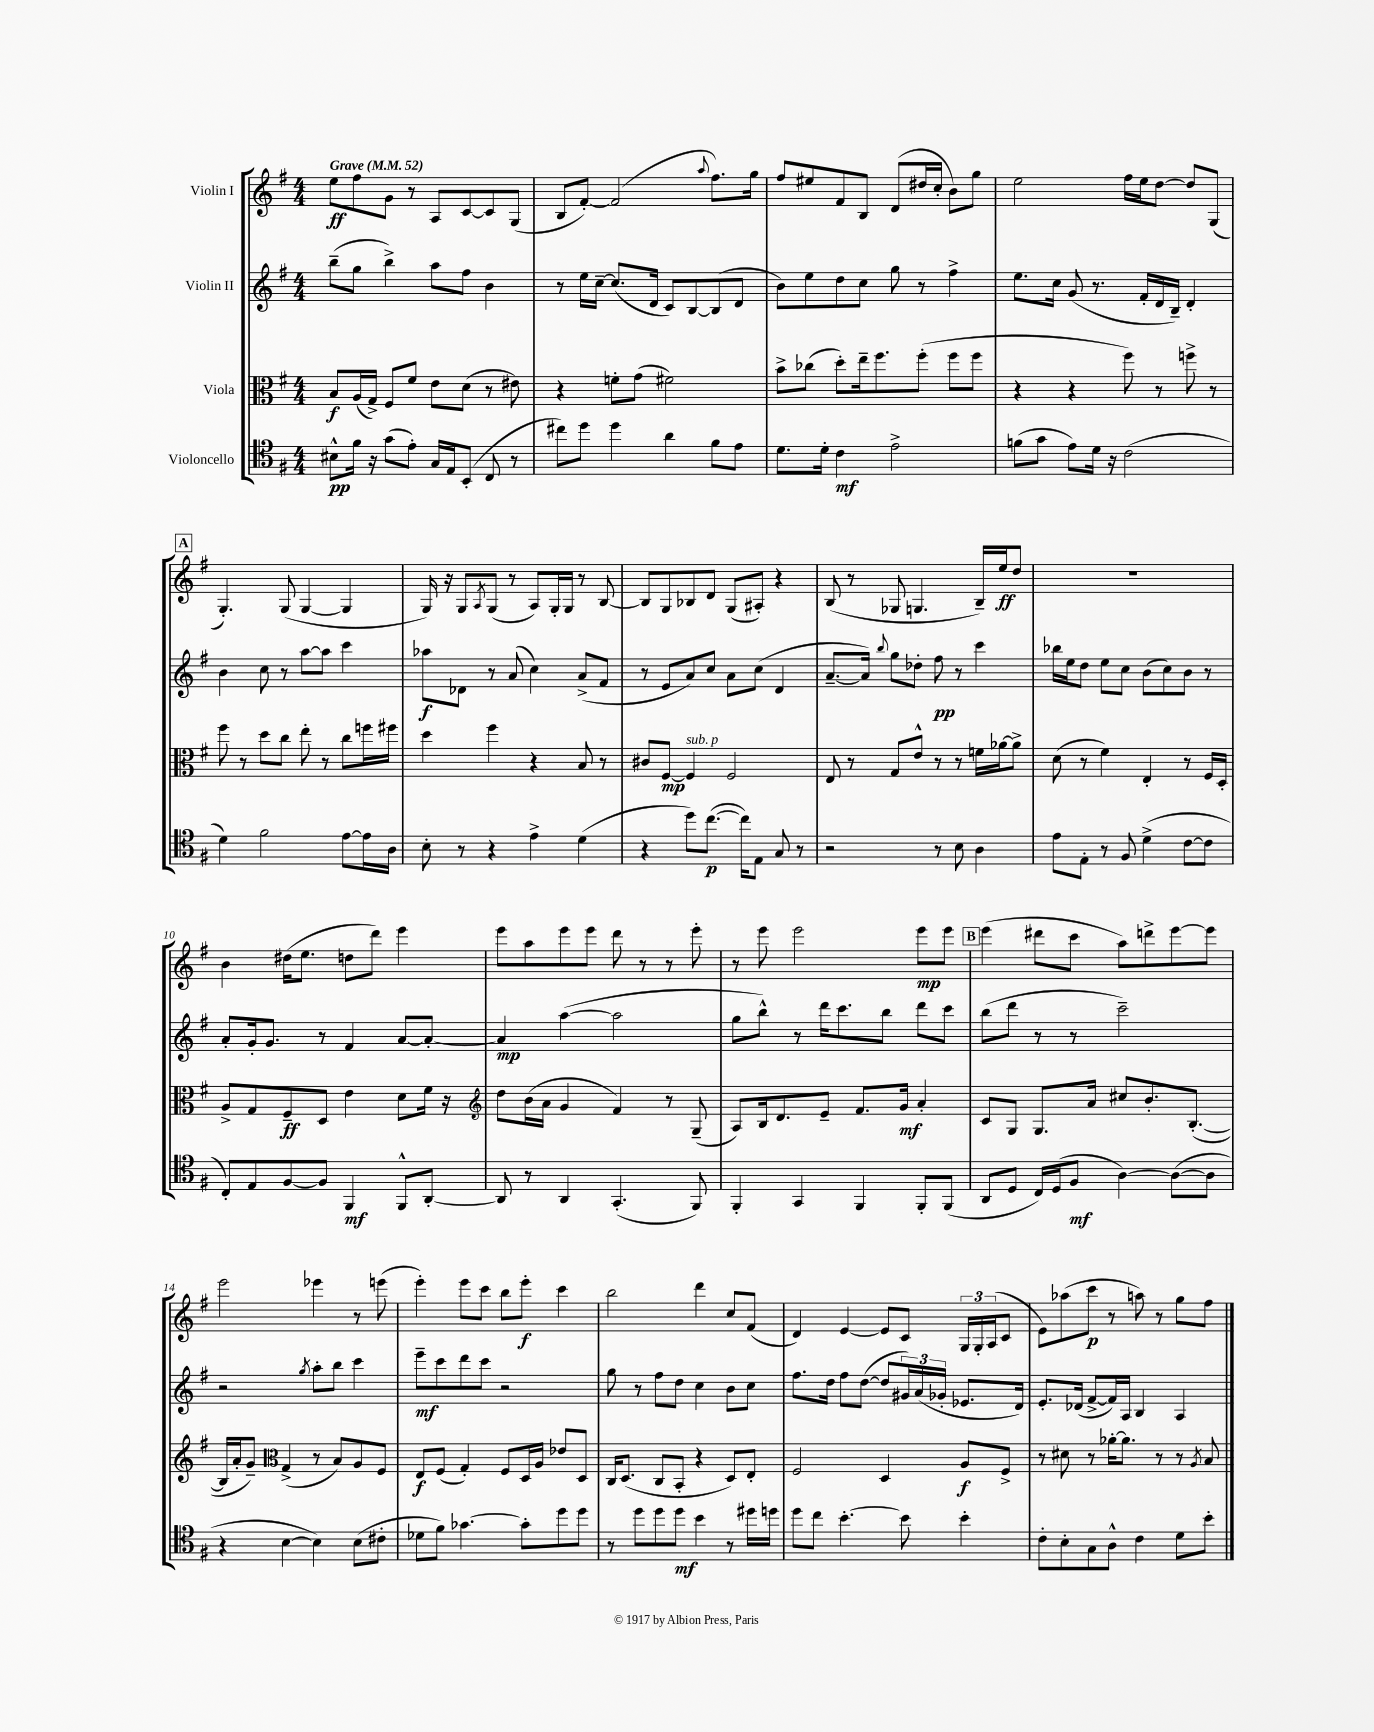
<<
\new StaffGroup <<
\new Staff = "s0" \with { instrumentName = "Violin I" } {
    \clef treble \key g \major \numericTimeSignature \time 4/4 \tempo "Grave" 4 = 52
    e''8\ff fis''8 g'8 r8 a8 c'8~ c'8 g8( |
    b8 fis'8~-.) fis'2( \appoggiatura { a''8 } fis''8.) g''16 |
    fis''8 eis''8 fis'8 b8 d'8( dis''16 c''16-. b'8) g''8 |
    e''2 fis''16 e''16 d''8~ d''8 g8( |
    \mark \markup { \box "A" } g4.-.) g8( g4~ g4 |
    g16) r16 g8 \acciaccatura { a8 } g8( r8 a8) g16-. g16 r8 b8~ |
    b8 g8 bes8 d'8 g8( ais8-.) r4 |
    b8( r8 ges8 g4. b16--) e''16\ff d''8 |
    R1 |
    b'4 dis''16( e''8. d''8 d'''8) e'''4 |
    e'''8 a''8 e'''8 e'''8 d'''8 r8 r8 e'''8-. |
    r8 e'''8 e'''2 e'''8\mp e'''8 |
    \mark \markup { \box "B" } e'''4( dis'''8 c'''8 a''8) d'''8-> e'''8~ e'''8 |
    e'''2 ees'''4 r8 e'''8( |
    e'''4-.) e'''8 c'''8 b''8 e'''8-.\f c'''4 |
    b''2 d'''4 c''8 fis'8( |
    d'4) e'4~ e'8 c'8 \tuplet 3/2 { g16 g16-. a16( } c'8 |
    e'8) aes''8( c'''8\p r8 a''8) r8 g''8 fis''8 \bar "|." |
}
\new Staff = "s1" \with { instrumentName = "Violin II" } {
    \clef treble \key g \major \numericTimeSignature \time 4/4
    b''8--( g''8 b''4->) a''8 fis''8 b'4 |
    r8 e''16 c''16~-- c''8.( d'16 c'8) b8~ b8( d'8 |
    b'8) e''8 d''8 c''8 g''8 r8 fis''4-> |
    e''8. c''16 g'8( r8. fis'16-. d'16 b16--) d'4-. |
    \mark \markup { \box "A" } b'4 c''8 r8 a''8~ a''8 c'''4 |
    aes''8\f des'8 r8 a'8( c''4) a'8->( fis'8 |
    r8 e'8 a'8) c''8 a'8 c''8( d'4 |
    a'8.~-- a'16) \appoggiatura { b''8 } g''8 des''8-. fis''8\pp r8 c'''4 |
    bes''16 e''16 d''8 e''8 c''8 b'8( c''8) b'8 r8 |
    a'8-. g'16-. g'8. r8 fis'4 a'8~ a'8~-. |
    a'4\mp a''4~( a''2 |
    g''8 b''8-^) r8 d'''16 c'''8. b''8 d'''8 c'''8 |
    \mark \markup { \box "B" } b''8( d'''8 r8 r8 c'''2--) |
    r2 \acciaccatura { g''8 } a''8-. b''8 c'''4 |
    e'''8--\mf c'''8 d'''8 c'''8 r2 |
    g''8 r8 fis''8 d''8 c''4 b'8 c''8 |
    fis''8. d''16 fis''8 d''8~( d''8 \tuplet 3/2 { gis'16) a'16( ges'16-. } ees'8. d'16) |
    e'8.-. des'16( fis'8~-> fis'16) a16 b4 a4 \bar "|." |
}
\new Staff = "s2" \with { instrumentName = "Viola" } {
    \clef alto \key g \major \numericTimeSignature \time 4/4
    b8\f a16( g16->) fis8 fis'8 e'8 d'8( r8 eis'8) |
    r4 f'8-. g'8( fis'2) |
    b'8-> ces''8( d''8-.) e''16-- fis''8. fis''8-.( fis''8 fis''8 |
    r4 r4 fis''8) r8 f''8-> r8 |
    \mark \markup { \box "A" } fis''8 r8 d''8 c''8 e''8-. r8 c''8 f''16 fis''16 |
    d''4 fis''4 r4 b8 r8 |
    cis'8 fis8~\mp fis4^\markup { \italic "sub. p" } fis2 |
    e8 r8 g8 e'8-^ r8 r8 f'16 aes'16~ aes'8-> |
    d'8( r8 fis'4) e4-. r8 fis16 d16-. |
    a8-> g8 fis8--\ff d8 e'4 d'8 fis'16 r16 |
    \clef treble d''8 b'16( a'16 g'4 fis'4) r8 g8--( |
    a8) b16 d'8. e'8-- fis'8. g'16\mf a'4-. |
    \mark \markup { \box "B" } c'8 g8 g8. a'16 cis''8 b'8.-. b8.~-.( |
    b16 a'16-. g'8--) \clef alto g4->( r8 b8) a8 fis8 |
    e8\f fis8( g4-.) fis8 d16 a16 ees'8 d8 |
    c16 d8.( c8 b,8-. r4 d8) e8-. |
    fis2 d4 a8\f fis8-> |
    r8 dis'8 r8 aes'16~-. aes'8. r8 r8 \acciaccatura { a8 } b8 \bar "|." |
}
\new Staff = "s3" \with { instrumentName = "Violoncello" } {
    \clef tenor \key g \major \numericTimeSignature \time 4/4
    bis8-^\pp fis'16 r16 g'8( e'8-.) g16 e16 b,8-.( c8 r8 |
    cis''8) d''8 d''4 a'4 fis'8 e'8 |
    d'8. d'16-. c'4\mf e'2-> |
    f'8( g'8 e'8) d'16 r16 c'2( |
    \mark \markup { \box "A" } d'4) fis'2 e'8~ e'16 a16 |
    b8-. r8 r4 e'4-> d'4( |
    r4 d''8) c''8.~\p( c''16) e8 g8 r8 |
    r2 r8 b8 a4 |
    e'8 e8-. r8 fis8 d'4->( c'8~ c'8 |
    c8-.) e8 fis8~ fis8 fis,4\mf fis,8-^ a,8~-. |
    a,8 r8 a,4 g,4.-.( fis,8) |
    fis,4-. g,4 fis,4 fis,8-. fis,8( |
    \mark \markup { \box "B" } a,8 d8 c16) d16( fis8\mf a4~) a8~( a8 |
    r4 b4~ b4) b8( cis'8-. |
    des'8 fis'8) ges'4.~ ges'8-. d''8 d''8 |
    r8 d''8 d''8 d''8\mf b'4 r8 dis''16 d''16 |
    d''8 c''8 b'4.~-. b'8 b'4-. |
    c'8-. b8-. g8 a8-^ c'4 d'8 b'8-. \bar "|." |
}
>>
>>
